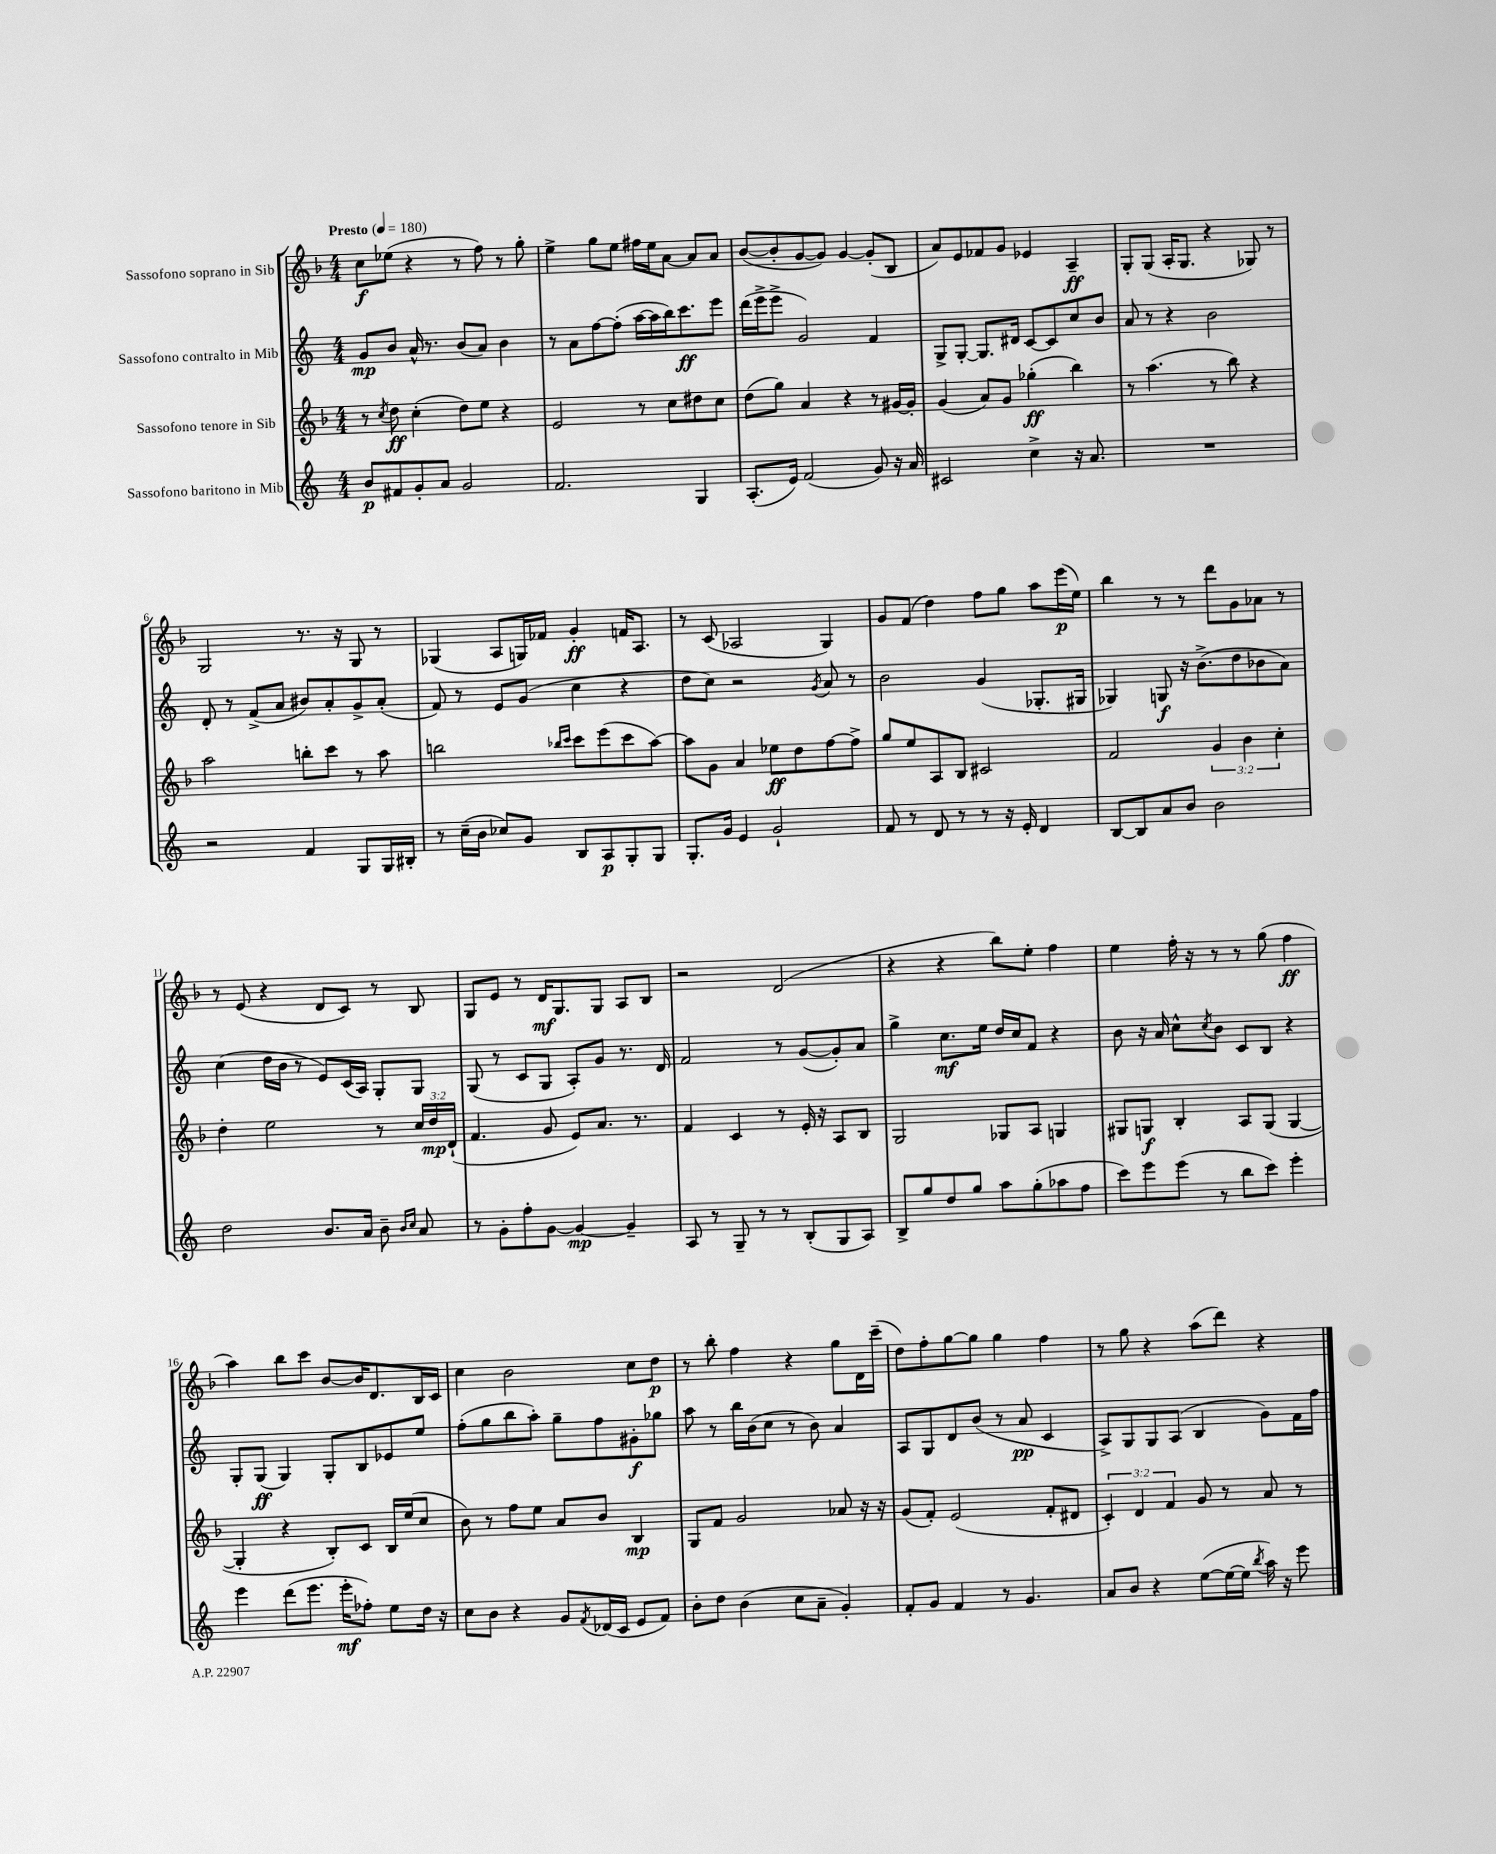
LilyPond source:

<<
\new StaffGroup <<
\new Staff = "s0" \with { instrumentName = "Sassofono soprano in Sib" } {
    \clef treble \key f \major \numericTimeSignature \time 4/4 \tempo "Presto" 4 = 180
    c''8\f ees''8( r4 r8 f''8) r8 g''8-. |
    e''4-> g''8 e''8 fis''16 e''16 a'8~ a'8 a'8 |
    bes'8~( bes'8-. g'8~ g'8) g'4~ g'8-.( bes8 |
    a'8) e'8 fes'8 g'8 ees'4 a4--\ff |
    g8-. g8( a16-. g8. r4 ges8) r8 |
    g2 r8. r16 g8 r8 |
    ges4( a8 g16) fes'16 g'4-.\ff f'16 a8. |
    r8 c'8( aes2 g4) |
    g'8 f'8( d''4) f''8 g''8 a''8 e'''16\p( e''16) |
    bes''4 r8 r8 d'''8 g'8 aes'8 r8 |
    r8 e'8( r4 d'8 c'8) r8 bes8 |
    g8 e'8 r8 d'16\mf g8. g8 a8 bes8 |
    r2 d'2( |
    r4 r4 bes''8) e''8-. f''4 |
    e''4 f''16-. r16 r8 r8 g''8( f''4\ff |
    a''4) bes''8 c'''8 bes'8~ bes'16 d'8. bes16 c'16 |
    c''4 bes'2 c''8 d''8\p |
    r8 bes''8-. f''4 r4 g''8 d'16 c'''16--( |
    d''8) f''8-. g''8~ g''8 g''4 f''4 |
    r8 g''8 r4 a''8( d'''8) r4 \bar "|." |
}
\new Staff = "s1" \with { instrumentName = "Sassofono contralto in Mib" } {
    \clef treble \key c \major \numericTimeSignature \time 4/4
    g'8\mp b'8 a'16-^ r8. b'8( a'8) b'4 |
    r8 a'8 f''8~ f''8-.( a''16~ a''16 b''16) c'''8.\ff e'''8 |
    d'''16( e'''16-> e'''8-> g'2) f'4 |
    g8-> g8~-. g8. dis'16 c'8~ c'8 c''8 b'8 |
    a'8 r8 r4 b'2 |
    d'8-. r8 f'8->( a'8 bis'8) a'8-. g'8-> a'8-.( |
    f'8) r8 e'8 g'8( c''4 r4 |
    d''8 c''8) r2 \acciaccatura { g'8 } a'8 r8 |
    b'2 g'4( ges8.-. gis16 |
    ges4) g8\f r16 b'8.->( d''8 bes'8 a'8) |
    c''4( d''16 b'16 r8 e'8) c'16( a16) g8-. g8 |
    g8( r8 c'8 g8 a8-.) g'8 r8. d'16 |
    f'2 r8 g'8~( g'8-.) a'8 |
    g''4-> c''8.\mf e''16 d''16 c''16 f'8 r4 |
    b'8 r16 a'16 c''8-^ \acciaccatura { c''8 } b'8 c'8 b8 r4 |
    g8-. g8\ff( g4) g8-. b8 ees'8 e''8 |
    f''8-.( g''8 b''8 a''8-.) g''8-- f''8 gis'8-.\f ges''8 |
    a''8 r8 b''16 b'16( c''8 r8 b'8) a'4 |
    a8 g8 d'8 b'8( r8 a'8\pp c'4 |
    a8->) g8 g8 a8( b4 g'8) f'16 f''16 \bar "|." |
}
\new Staff = "s2" \with { instrumentName = "Sassofono tenore in Sib" } {
    \clef treble \key f \major \numericTimeSignature \time 4/4 \override Staff.TupletNumber.text = #tuplet-number::calc-fraction-text
    r8 \acciaccatura { c''8 } d''8\ff c''4-.( d''8) e''8 r4 |
    e'2 r8 c''8 dis''8 c''8 |
    d''8( g''8) a'4 r4 r8 gis'16~ gis'16-. |
    g'4( a'8) g'8 ges''4-.\ff( bes''4) |
    r8 a''4.( r8 bes''8) r4 |
    a''2 b''8-. c'''8 r8 a''8 |
    b''2 \grace { bes''16 c'''16 } c'''8 e'''8( c'''8 a''8~) |
    a''8 g'8 a'4 ees''8\ff d''8 f''8~ f''8-> |
    g''8 e''8 a8 bes8 cis'2 |
    f'2 \tuplet 3/2 { g'4 bes'4 c''4-. } |
    d''4-. e''2 r8 \tuplet 3/2 { c''16 d''16\mp d'16-!( } |
    f'4. g'8 e'8) a'8. r8. |
    f'4 c'4 r8 e'16-. r16 a8 bes8 |
    g2 ges8 a8 g4 |
    gis8 g8\f bes4-. a8 g8( g4~ |
    g4-. r4 bes8-.) c'8 bes16 e''16( c''8 |
    bes'8) r8 f''8 e''8 a'8 bes'8 bes4\mp |
    g8 f'8 g'2 aes'8 r16 r16 |
    g'8( f'8-.) e'2( f'8-. dis'8 |
    \tuplet 3/2 { c'4-.) d'4 f'4 } g'8 r8 a'8 r8 \bar "|." |
}
\new Staff = "s3" \with { instrumentName = "Sassofono baritono in Mib" } {
    \clef treble \key c \major \numericTimeSignature \time 4/4
    b'8\p fis'8 g'8-. a'8 g'2 |
    f'2. g4 |
    a8.-.( e'16) f'2( g'8) r16 a'16 |
    cis'2 c''4-> r16 a'8. |
    R1 |
    r2 f'4 g8 g16 bis16-. |
    r8 c''16--( b'16 ces''8) g'8 b8 a8\p g8-. g8 |
    g8.-. g'16 e'4 g'2-! |
    f'8 r8 d'8 r8 r8 r16 e'16-. d'4 |
    b8~ b8 a'8 b'8 b'2 |
    d''2 b'8. a'16 b'8-- \grace { b'16 c''16 } a'8 |
    r8 g'8-. f''8-. g'8~ g'4~\mp g'4-- |
    a8 r8 g8-- r8 r8 b8-.( g8 a8) |
    b8-> g''8 d''8 g''8 a''8 g''8-.( aes''8 f''8 |
    c'''8) e'''8 e'''8( r8 b''8 c'''8) e'''4-. |
    e'''4 d'''8( e'''8. e'''16-.\mf fes''8-.) e''8 d''16 r16 |
    c''8 b'8 r4 g'8 \acciaccatura { f'8 } des'16( c'16 e'8 f'8) |
    b'8-. d''8 b'4( c''8 a'8-- g'4-.) |
    f'8-. g'8 f'4 r8 g'4. |
    a'8 b'8 r4 e''8~( e''16~ e''16 \acciaccatura { b''8 } a''16) r16 e'''8 \bar "|." |
}
>>
>>
